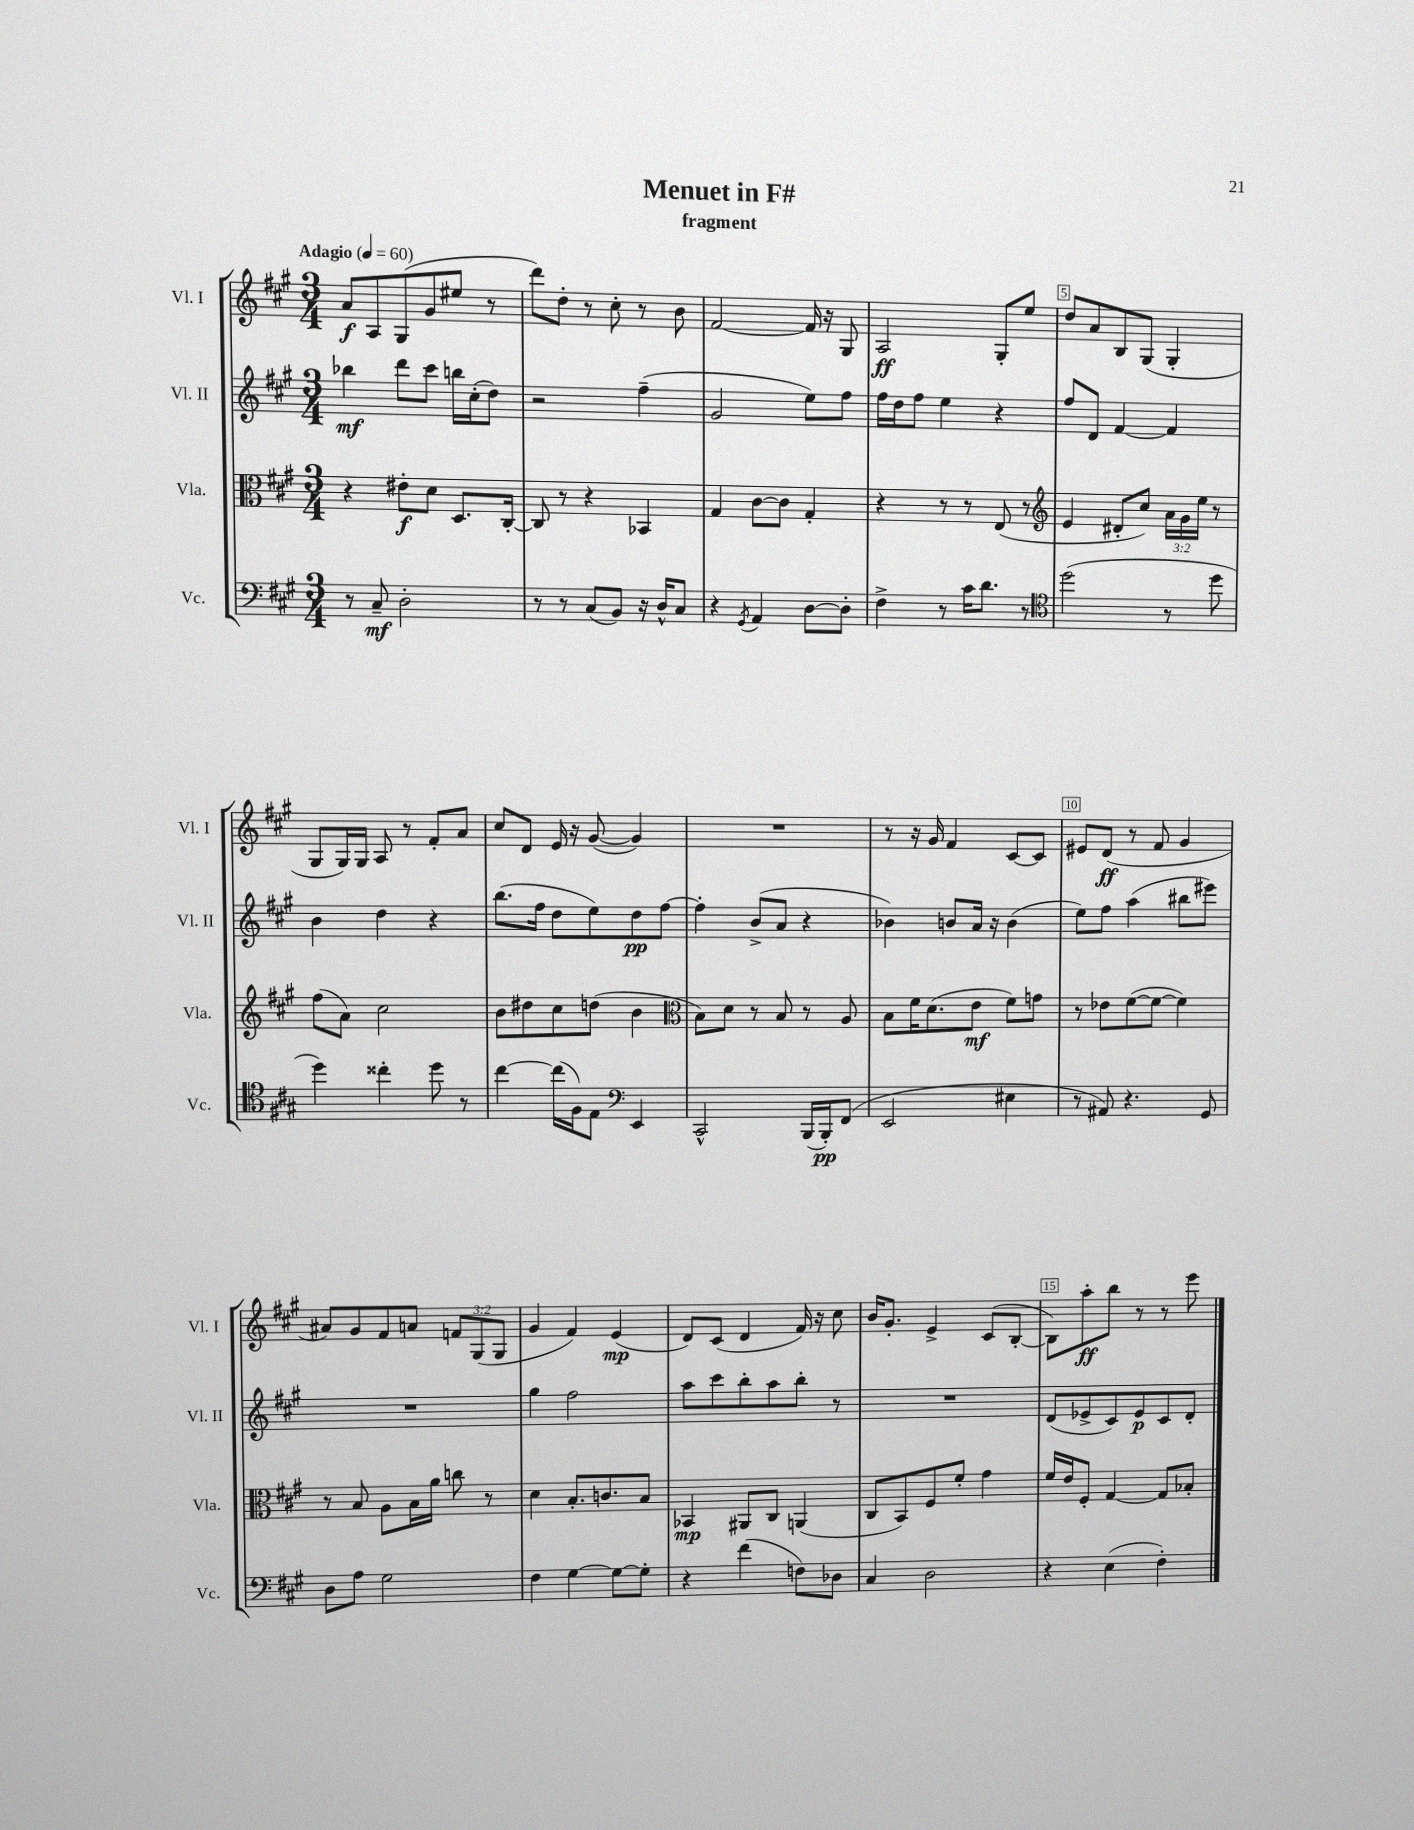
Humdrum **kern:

**kern	**kern	**kern	**kern
*staff4	*staff3	*staff2	*staff1
*clefF4	*clefC3	*clefG2	*clefG2
*k[f#c#g#]	*k[f#c#g#]	*k[f#c#g#]	*k[f#c#g#]
*M3/4	*M3/4	*M3/4	*M3/4
*MM60	*MM60	*MM60	*MM60
8r	4r	4bb-	8a
8C#~	.	.	8A
2D'	8e#'	8ddd	(8G#
.	8d	8ccc#	8g#
.	8.D	16bb	8ee#
.	.	(16cc#'	.
.	.	8dd)	8r
.	[16C#'	.	.
=	=	=	=
8r	8C#]	2r	8ddd)
8r	8r	.	8dd'
(8C#	4r	.	8r
8BB)	.	.	8cc#'
16r	4BB-	(4ff#~	8r
16D^^	.	.	.
8C#	.	.	8b
=	=	=	=
4r	4G#	2g#	[2f#
8qGG#	.	.	.
4AA	[8c#	.	.
.	8c#]	.	.
[8D	4G#'	8ee)	16f#]
.	.	.	16r
8D']	.	8ff#	8G#
=	=	=	=
4F#^	4r	16ff#	2A
.	.	16dd	.
.	.	8ff#	.
8r	8r	4ee	.
16c#	8r	.	.
8.d	.	.	.
.	(8E	4r	8G#'
8r	8r	.	8ee
=	=	=	=
*clefC4	*clefG2	*	*
(2dd	4e	8ff#	8dd
.	.	8d	8a
.	8d#'	[4f#	8B
.	8cc#)	.	(8G#
8r	24a	4f#]	4G#'
.	24g#	.	.
.	24ee	.	.
8dd	8r	.	.
=	=	=	=
4dd)	(8ff#	4b	8G#
.	8a)	.	16G#)
.	.	.	16G#
4cc##'	2cc#	4dd	8A
.	.	.	8r
8dd	.	4r	8f#'
8r	.	.	8a
=	=	=	=
[4cc#	8b	(8.bb	8cc#
.	8dd#	.	8d
.	.	16ff#	.
(16cc#]	8cc#	8dd	16e
16F#)	.	.	16r
8E	(8dd	8ee)	([8g#
*clefF4	*	*	*
4EE	4b	8dd	4g#])
.	.	[8ff#	.
=	=	=	=
*	*clefC3	*	*
2CC#^^	8B)	4ff#']	2.r
.	8d	.	.
.	8r	(8b^	.
.	8B	8a	.
(16BBB	8r	4r	.
16BBB')	.	.	.
(8FF#	8A	.	.
=	=	=	=
2EE	8B	4b-)	8r
.	16f#	.	16r
.	(8.d	.	16g#
.	.	8b	4f#
.	8e	16a	.
.	.	16r	.
4E#	8f#)	(4b	[8c#
.	8g	.	8c#]
=	=	=	=
8r	8r	8ee)	8e#
8AA#)	8e-	8ff#	(8d
4.r	([8f#	(4aa	8r
.	8f#_	.	8f#
.	4f#])	8bb#	4g#
8GG#	.	8eee#)	.
=	=	=	=
8D	8r	2.r	8a#)
8A	8B	.	8g#
2G#	8A	.	8f#
.	16B	.	8a
.	16a	.	.
.	8cc	.	12f
.	.	.	(12G#
.	8r	.	.
.	.	.	12G#
=	=	=	=
4F#	4d	4gg#	4g#
[4G#	8.B'	2ff#	4f#)
.	8.c	.	.
8G#_	.	.	(4e
8G#']	8B	.	.
=	=	=	=
4r	4BB-	8aa	8d)
.	.	8ccc#	(8c#
(4f#	8AA#	8bb'	4d
.	8C#	8aa	.
8F)	(4AA	8bb'	16f#)
.	.	.	16r
8D-	.	8r	8cc#
=	=	=	=
4C#	8C#	2.r	16b
.	.	.	8.g#'
.	8BB)	.	.
2D	8F#	.	4e^
.	8f#'	.	.
.	4g#	.	(8c#
.	.	.	[8B'
=	=	=	=
4r	16f#	(8d	8B])
.	16e	.	.
.	8F#'	8e-^	8aa'
(4E	[4G#	8c#)	8bb
.	.	8e-	8r
4F#')	8G#]	8c#	8r
.	8B-'	8d'	8eee
==	==	==	==
*-	*-	*-	*-
